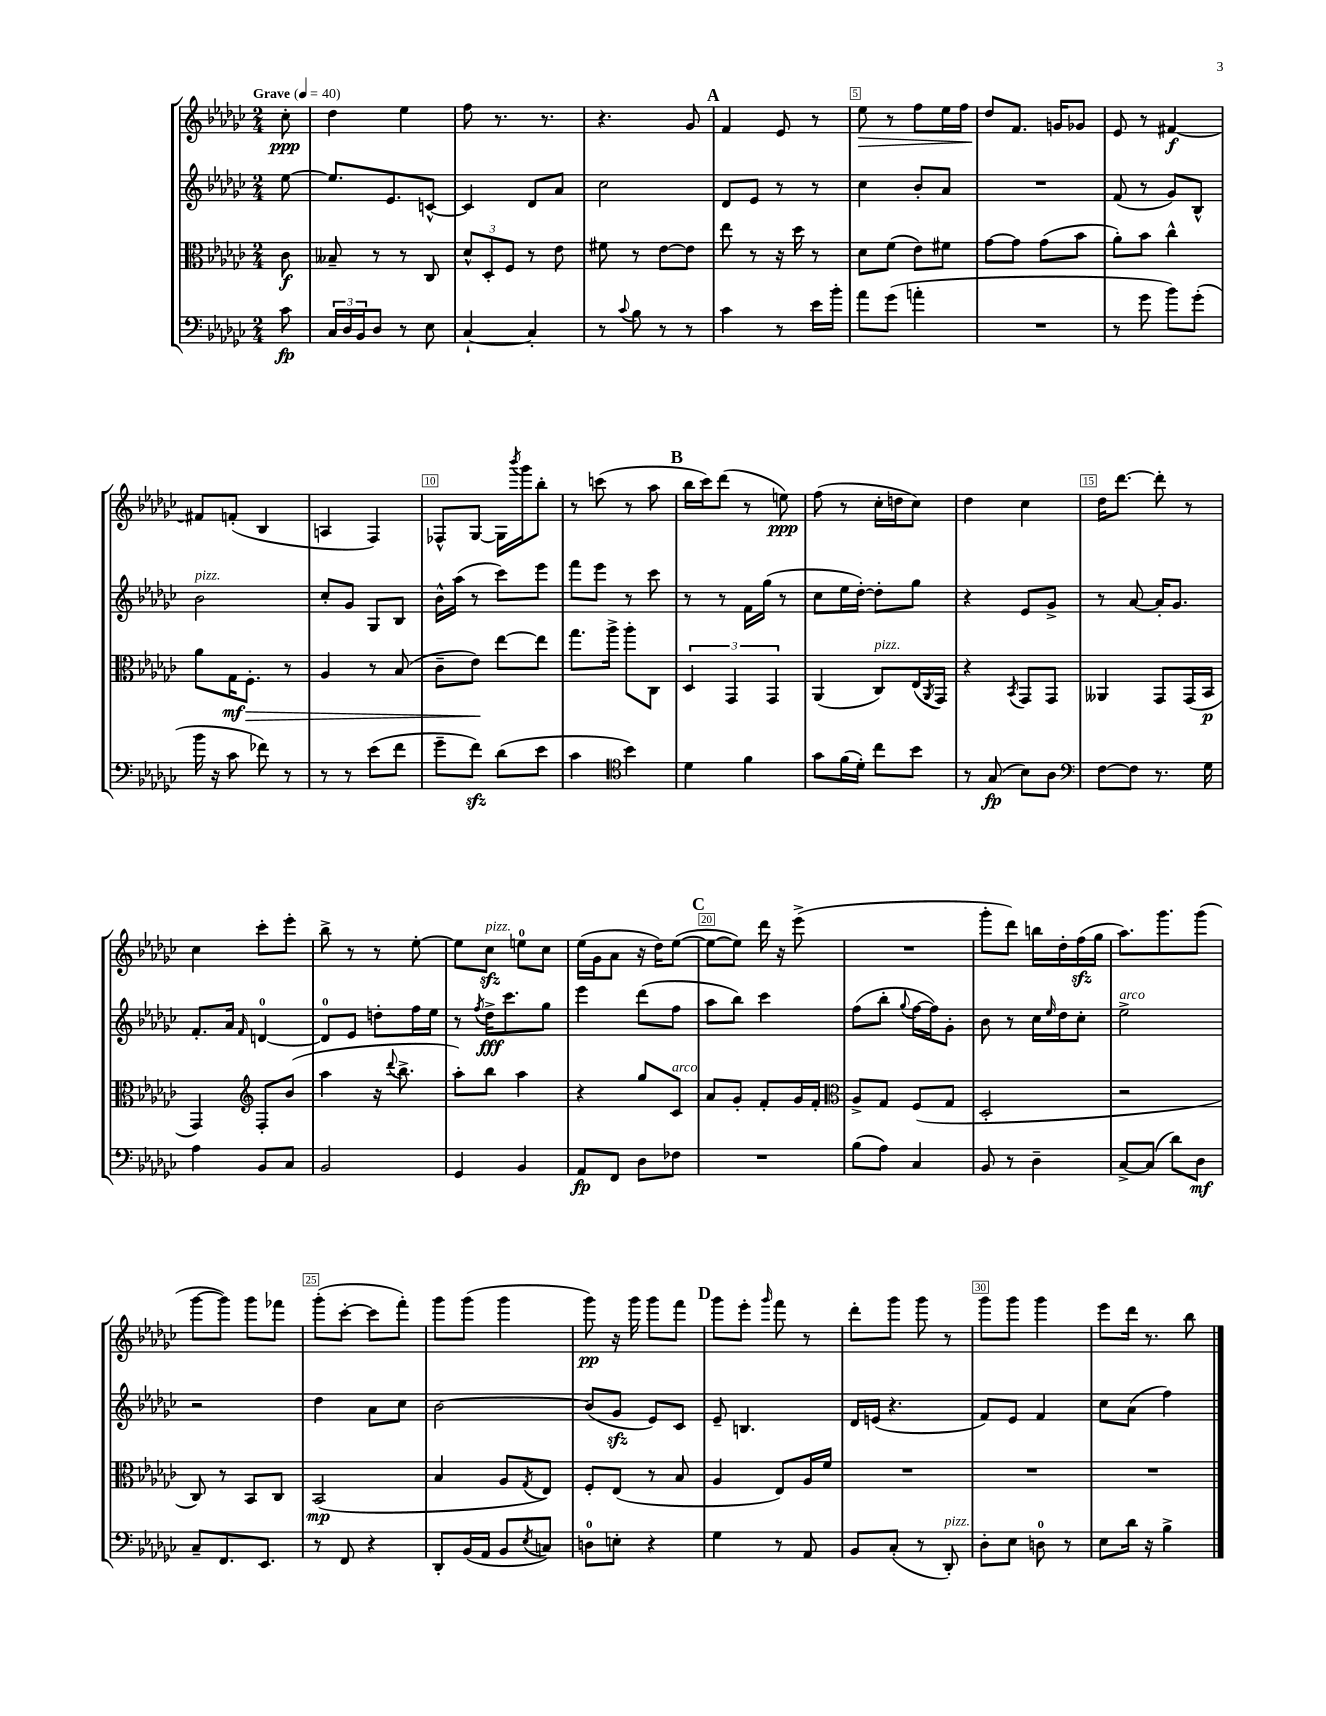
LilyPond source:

<<
\new StaffGroup <<
\new Staff = "s0" {
    \clef treble \key ges \major \numericTimeSignature \time 2/4 \partial 8 \tempo "Grave" 4 = 40
    ces''8-.\ppp |
    des''4 ees''4 |
    f''8 r8. r8. |
    r4. ges'8 |
    \mark \markup { \bold "A" } f'4 ees'8 r8 |
    ees''8\> r8 f''8 ees''16 f''16 |
    des''8\! f'8. g'16 ges'8 |
    ees'8 r8 fis'4~\f |
    fis'8 f'8-.( bes4 |
    a4 f4) |
    fes8-^ ges8~ ges16 \acciaccatura { bes'''8 } ges'''16 bes''8-. |
    r8 c'''8( r8 aes''8 |
    \mark \markup { \bold "B" } bes''16 ces'''16) des'''8( r8 e''8\ppp) |
    f''8( r8 ces''16-. d''16 ces''8) |
    des''4 ces''4 |
    des''16 des'''8.~ des'''8-. r8 |
    ces''4 ces'''8-. ees'''8-. |
    bes''8-> r8 r8 ees''8~-. |
    ees''8 ces''8\sfz^\markup { \italic "pizz." } e''8-0 ces''8 |
    ees''16( ges'16 aes'8 r16 des''16) ees''8~( |
    \mark \markup { \bold "C" } ees''8~ ees''8) des'''16 r16 ees'''8->( |
    R2 |
    ges'''8-. des'''8) b''16 des''16-. f''16\sfz( ges''16 |
    aes''8.) ges'''8. ges'''8( |
    ges'''8~ ges'''8) ges'''8 fes'''8 |
    ges'''8-.( ces'''8~-. ces'''8 f'''8-.) |
    ges'''8 ges'''8( ges'''4 |
    ges'''8\pp) r16 ges'''16 ges'''8 f'''8 |
    \mark \markup { \bold "D" } ges'''8 ees'''8-. \grace { ges'''16 } f'''8 r8 |
    des'''8-. ges'''8 ges'''8 r8 |
    ges'''8 ges'''8 ges'''4 |
    ees'''8 des'''16 r8. bes''8 \bar "|." |
}
\new Staff = "s1" {
    \clef treble \key ges \major \numericTimeSignature \time 2/4 \partial 8
    ees''8~ |
    ees''8. ees'8. c'8~-^ |
    c'4 des'8 aes'8 |
    ces''2 |
    \mark \markup { \bold "A" } des'8 ees'8 r8 r8 |
    ces''4 bes'8-. aes'8 |
    R2 |
    f'8( r8 ges'8) bes8-^ |
    bes'2^\markup { \italic "pizz." } |
    ces''8-. ges'8 ges8 bes8 |
    bes'16-^ aes''16( r8 ces'''8) ees'''8 |
    f'''8 ees'''8 r8 ces'''8 |
    \mark \markup { \bold "B" } r8 r8 f'16 ges''16( r8 |
    ces''8 ees''16 des''16~-.) des''8-. ges''8 |
    r4 ees'8 ges'8-> |
    r8 aes'8~ aes'16-. ges'8. |
    f'8.-. aes'16 \grace { f'16 } d'4-0~ |
    d'8-0 ees'8 d''8-. f''16 ees''16 |
    r8 \acciaccatura { f''8 } des''16->\fff ces'''8. ges''8 |
    ees'''4 des'''8( f''8 |
    \mark \markup { \bold "C" } aes''8 bes''8) ces'''4 |
    f''8( bes''8-. \appoggiatura { ges''8 } f''16~ f''16) ges'8-. |
    bes'8 r8 ces''16 \grace { ees''16 } des''16 ces''8-. |
    ees''2->^\markup { \italic "arco" } |
    r2 |
    des''4 aes'8 ces''8 |
    bes'2~ |
    bes'8( ges'8\sfz ees'8) ces'8 |
    \mark \markup { \bold "D" } ees'8-- b4. |
    des'16 e'16( r4. |
    f'8) ees'8 f'4 |
    ces''8 aes'8( f''4) \bar "|." |
}
\new Staff = "s2" {
    \clef alto \key ges \major \numericTimeSignature \time 2/4 \partial 8
    ces'8\f |
    beses8-- r8 r8 ces8 |
    \tuplet 3/2 { des'8-^ des8-. f8 } r8 ees'8 |
    fis'8 r8 ees'8~ ees'8 |
    \mark \markup { \bold "A" } ees''8 r8 r16 des''16 r8 |
    des'8 f'8( ees'8) fis'8 |
    ges'8~ ges'8 ges'8( bes'8 |
    aes'8-.) bes'8 ces''4-^ |
    aes'8 ges16\mf f8.-.\> r8 |
    aes4 r8 bes8( |
    ces'8-- ees'8\!) ees''8~ ees''8 |
    ges''8. aes''16-> aes''8-. ces8 |
    \mark \markup { \bold "B" } \tuplet 3/2 { des4 ges,4 ges,4 } |
    aes,4( ces8^\markup { \italic "pizz." }) ees16( \acciaccatura { aes,8 } ges,16) |
    r4 \acciaccatura { bes,8 } ges,8 ges,8 |
    aeses,4 ges,8 ges,16( bes,16\p |
    ges,4) \clef treble f8-. bes'8( |
    aes''4 r16 \appoggiatura { des'''8 } bes''8.-> |
    aes''8-.) bes''8 aes''4 |
    r4 ges''8 ces'8^\markup { \italic "arco" } |
    \mark \markup { \bold "C" } aes'8 ges'8-. f'8-. ges'16 f'16-. |
    \clef alto aes8-> ges8 f8( ges8 |
    des2-. |
    r2 |
    ces8) r8 bes,8 ces8 |
    bes,2\mp( |
    bes4 aes8 \acciaccatura { ges8 } ees8) |
    f8-. ees8( r8 bes8 |
    \mark \markup { \bold "D" } aes4 ees8) aes16 f'16 |
    R2 |
    R2 |
    R2 \bar "|." |
}
\new Staff = "s3" {
    \clef bass \key ges \major \numericTimeSignature \time 2/4 \partial 8
    ces'8\fp |
    \tuplet 3/2 { ces16 des16 bes,16 } des8 r8 ees8 |
    ces4~-! ces4-. |
    r8 \appoggiatura { ces'8 } bes8 r8 r8 |
    \mark \markup { \bold "A" } ces'4 r8 ees'16 bes'16-. |
    aes'8 ges'8( a'4-. |
    R2 |
    r8 ges'8 bes'8) ges'8-.( |
    bes'16 r16 ces'8 fes'8) r8 |
    r8 r8 ees'8( f'8 |
    ges'8-- f'8\sfz) des'8( ees'8 |
    ces'4 \clef tenor bes'4) |
    \mark \markup { \bold "B" } des'4 f'4 |
    ges'8 f'16( des'16-.) ces''8 bes'8 |
    r8 ges8\fp( bes8) aes8 |
    \clef bass f8~ f8 r8. ges16 |
    aes4 bes,8 ces8 |
    bes,2 |
    ges,4 bes,4 |
    aes,8\fp f,8 des8 fes8 |
    \mark \markup { \bold "C" } R2 |
    bes8( aes8) ces4 |
    bes,8 r8 des4-- |
    ces8~-> ces8( des'8) des8\mf |
    ces8-- f,8. ees,8. |
    r8 f,8 r4 |
    des,8-. bes,16( aes,16 bes,8 \acciaccatura { ees8 } c8) |
    d8-0 e8-. r4 |
    \mark \markup { \bold "D" } ges4 r8 aes,8 |
    bes,8 ces8-.( r8 des,8-.^\markup { \italic "pizz." }) |
    des8-. ees8 d8-0 r8 |
    ees8 des'16 r16 bes4-> \bar "|." |
}
>>
>>
\layout { \context { \Score \override BarNumber.break-visibility = ##(#f #t #t) barNumberVisibility = #(every-nth-bar-number-visible 5) \override BarNumber.stencil = #(make-stencil-boxer 0.1 0.3 ly:text-interface::print) } }
